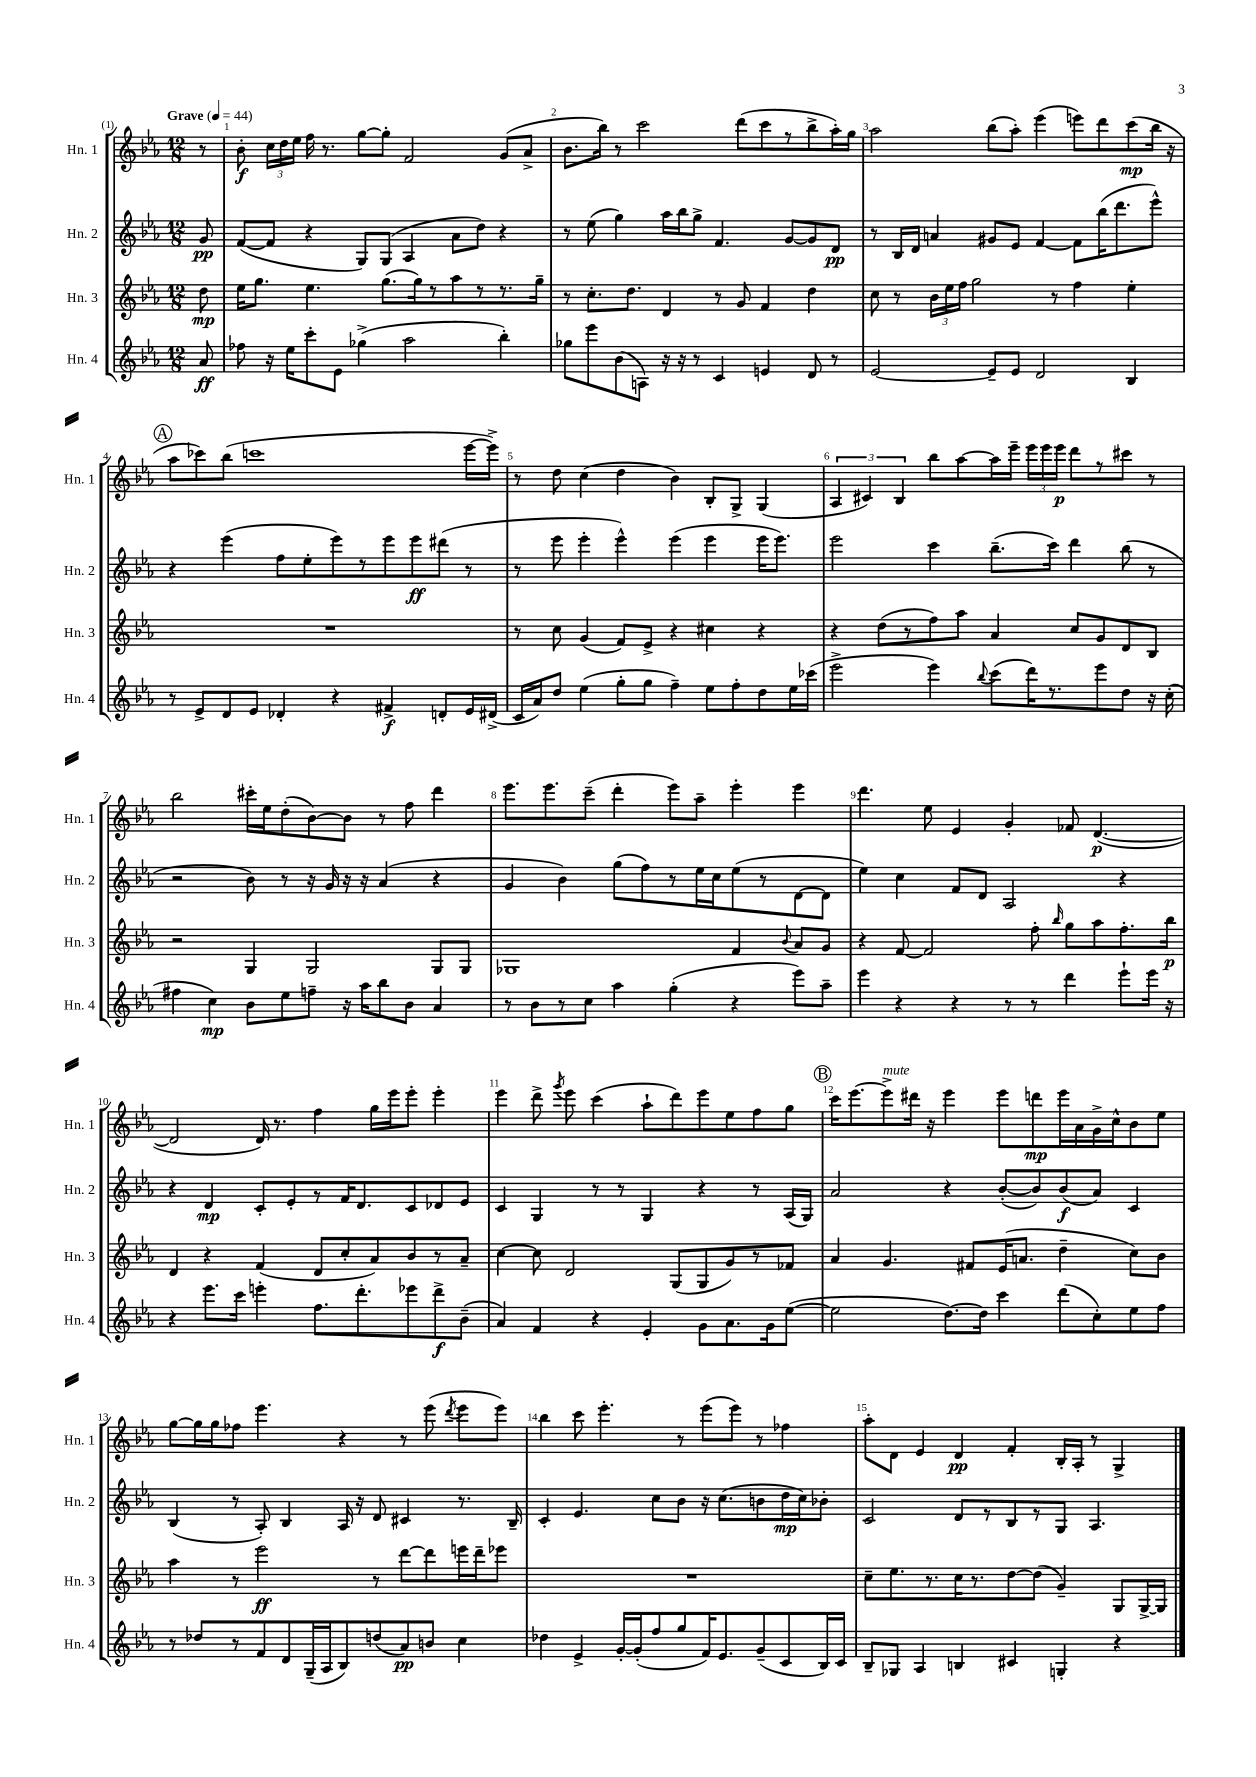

**kern	**kern	**kern	**kern
*staff4	*staff3	*staff2	*staff1
*clefG2	*clefG2	*clefG2	*clefG2
*k[b-e-a-]	*k[b-e-a-]	*k[b-e-a-]	*k[b-e-a-]
*M12/8	*M12/8	*M12/8	*M12/8
*MM44	*MM44	*MM44	*MM44
8a-	8dd	8g	8r
=	=	=	=
8ff-	16ee-	([8f	8b-'
.	8.gg	.	.
16r	.	8f]	24cc
.	.	.	24dd
16ee-	.	.	.
.	.	.	24ee-
8ccc'	4.ee-	4r	16ff
.	.	.	8.r
8e-	.	.	.
(4gg-^	.	8G)	[8gg
.	(8.gg	(8G	8gg']
2aa-	.	4A-	2f
.	16gg)	.	.
.	8r	.	.
.	8aa-	8a-	.
.	8r	8dd)	.
4bb-')	8.r	4r	(8g
.	.	.	8a-^
.	16gg~	.	.
=	=	=	=
8gg-	8r	8r	8.b-
8eee-	8.cc'	(8ee-	.
.	.	.	16bb-)
(8b-	.	4gg)	8r
.	8.dd	.	.
8A)	.	.	2ccc
16r	4d	16aa-	.
16r	.	16bb-	.
8r	.	8gg^	.
4c	8r	4.f	.
.	8g	.	(8ddd
4e	4f	.	8ccc
.	.	[8g	8r
8d	4dd	8g]	8bb-^
8r	.	8d	16aa-')
.	.	.	16gg
=	=	=	=
[2e-	8cc	8r	2aa-
.	8r	16B-	.
.	.	16d	.
.	24b-	4a	.
.	24ee-	.	.
.	24ff	.	.
.	2gg	.	.
8e-~]	.	8g#	(8bb-
8e-	.	8e-	8aa-')
2d	.	[4f	(4eee-
.	8r	.	.
.	4ff	8f]	8eee)
.	.	(16bb-	8ddd
.	.	8.ddd	.
4B-	4ee-'	.	(8ccc
.	.	8eee-^^)	16bb-
.	.	.	16r
=	=	=	=
8r	1.r	4r	8aa-
8e-^	.	.	8ccc-)
8d	.	(4eee-	(8bb-
8e-	.	.	1ccc
4d-'	.	8ff	.
.	.	8ee-'	.
4r	.	8eee-)	.
.	.	8r	.
4f#^	.	8eee-	.
.	.	8eee-	.
8d'	.	(8ddd#	.
16e-	.	8r	[16eee-
(16d#^	.	.	16eee-^])
=	=	=	=
16c	8r	8r	8r
16a-)	.	.	.
8dd	8cc	8eee-	8dd
(4ee-	(4g	4eee-'	(4cc
8gg'	8f)	4eee-^^)	4dd
8gg	8e-^	.	.
4ff~)	4r	(4eee-	4b-)
8ee-	4cc#	4eee-	8B-'
8ff'	.	.	8G^
8dd	4r	16eee-	(4G
.	.	8.eee-)	.
16ee-	.	.	.
(16ccc-	.	.	.
=	=	=	=
2eee-^	4r	2eee-	6A-
.	.	.	6c#)
.	(8dd	.	.
.	.	.	6B-
.	8r	.	.
4eee-)	8ff)	4ccc	8bb-
.	8aa-	.	[8aa-
8qqbb-	.	.	.
(8ccc	4a-	(8.bb-~	16aa-]
.	.	.	16eee-~
16ddd)	.	.	24eee-
.	.	.	24eee-
8.r	.	16ccc)	.
.	.	.	24eee-
.	8cc	4ddd	8ddd
8eee-	8g	.	8r
8dd	8d	(8bb-	8ccc#
16r	8B-	8r	8r
(16cc'	.	.	.
=	=	=	=
4ff#	2r	2r	2bb-
4cc)	.	.	.
8b-	4G	8b-)	16ccc#'
.	.	.	16ee-
8ee-	.	8r	(8dd'
8ff~	2G	16r	[8b-)
.	.	16g	.
16r	.	16r	8b-]
16aa-	.	16r	.
8bb-	.	(4a-	8r
8b-	.	.	8ff
4a-	8G	4r	4ddd
.	8G	.	.
=	=	=	=
8r	1G-	4g	8.eee-
8b-	.	.	.
.	.	.	8.eee-
8r	.	4b-)	.
8cc	.	.	(8ccc~
4aa-	.	(8gg	4ddd'
.	.	8ff)	.
(4gg'	.	8r	8eee-)
.	.	16ee-	8aa-~
.	.	16cc	.
4r	4f	(8ee-	4eee-'
.	.	8r	.
.	8qqb-	.	.
8eee-)	8a-	[8d	4eee-
8aa-~	8g	8d]	.
=	=	=	=
4eee-	4r	4ee-)	4.ddd
4r	[8f	4cc	.
.	2f]	.	8ee-
4r	.	8f	4e-
.	.	8d	.
8r	.	2A-	4g'
8r	8ff'	.	.
.	16qqbb-	.	.
4ddd	8gg	.	8f-
.	8aa-	.	([4.d
8eee-`	8.ff'	4r	.
16eee-	.	.	.
16r	16bb-	.	.
=	=	=	=
4r	4d	4r	2d]
8.eee-	4r	4d	.
16ccc	.	.	.
4eee'	(4f	8c'	16d)
.	.	.	8.r
.	.	8e-'	.
8.ff	8d	8r	4ff
.	8cc'	16f	.
8.ddd'	.	8.d	.
.	8a-)	.	16gg
.	.	.	16eee-
8eee-	8b-	8c	8eee-'
8ddd^	8r	8d-	4eee-'
(8b-~	8a-~	8e-	.
=	=	=	=
4a-)	[4cc	4c	4eee-
4f	8cc]	4G	8ddd^
.	.	.	8qggg
.	2d	.	8eee-
4r	.	8r	(4ccc
.	.	8r	.
4e-'	.	4G	8aa-`
.	(8G	.	8ddd)
8g	8G	4r	8eee-
8.a-	8g)	.	8ee-
.	8r	8r	8ff
16g	.	.	.
([8ee-	8f-	(16A-	8gg
.	.	16G)	.
=	=	=	=
2ee-]	4a-	2a-	16ccc
.	.	.	[8.eee-
.	4.g	.	8eee-^]
.	.	.	16ddd#
.	.	.	16r
[8.dd)	.	4r	4eee-
.	8f#	.	.
16dd]	.	.	.
4ccc	(16e-	([8b-'	8eee-
.	8.a	.	.
.	.	8b-])	8ddd
(8ddd	4dd~	(8b-	16eee-
.	.	.	16a-
8cc')	.	8a-)	16g^
.	.	.	16cc^^
8ee-	8cc)	4c	8b-
8ff	8b-	.	8ee-
=	=	=	=
8r	4aa-	(4B-	[8gg
8dd-	.	.	16gg]
.	.	.	16gg
8r	8r	8r	8ff-
8f	2eee-	8A-')	4.eee-
8d	.	4B-	.
(16G~	.	.	.
16A-	.	.	.
8B-)	.	16A-	4r
.	.	16r	.
(8dd	8r	8d	.
8a-)	[8ddd	4c#	8r
8b	8ddd]	.	(8eee-
.	.	.	8qddd
4cc	16eee	8.r	8eee-
.	16ddd~	.	.
.	8eee-	.	8eee-)
.	.	16B-~	.
=	=	=	=
4dd-	1.r	4c'	4bb-
4e-^	.	4.e-	8ccc
.	.	.	4.eee-'
[16g'	.	.	.
(16g']	.	.	.
8ff	.	8cc	.
8gg	.	8b-	8r
16f)	.	16r	(8eee-
8.e-	.	(8.cc	.
.	.	.	8eee-)
(8g~	.	8b	8r
8c	.	16dd	4ff-
.	.	16cc)	.
16B-)	.	8b-'	.
16c	.	.	.
=	=	=	=
8B-~	8cc~	2c	8aa-'
8G-	8.ee-	.	8d
4A-	.	.	4e-
.	8.r	.	.
4B	16cc	8d	4d
.	8.r	.	.
.	.	8r	.
4c#	[8dd	8B-	4f'
.	(8dd]	8r	.
4G'	4g~)	8G	16B-'
.	.	.	16A-'
.	.	4.A-	8r
4r	8G	.	4G^
.	[16G^	.	.
.	16G]	.	.
==	==	==	==
*-	*-	*-	*-
